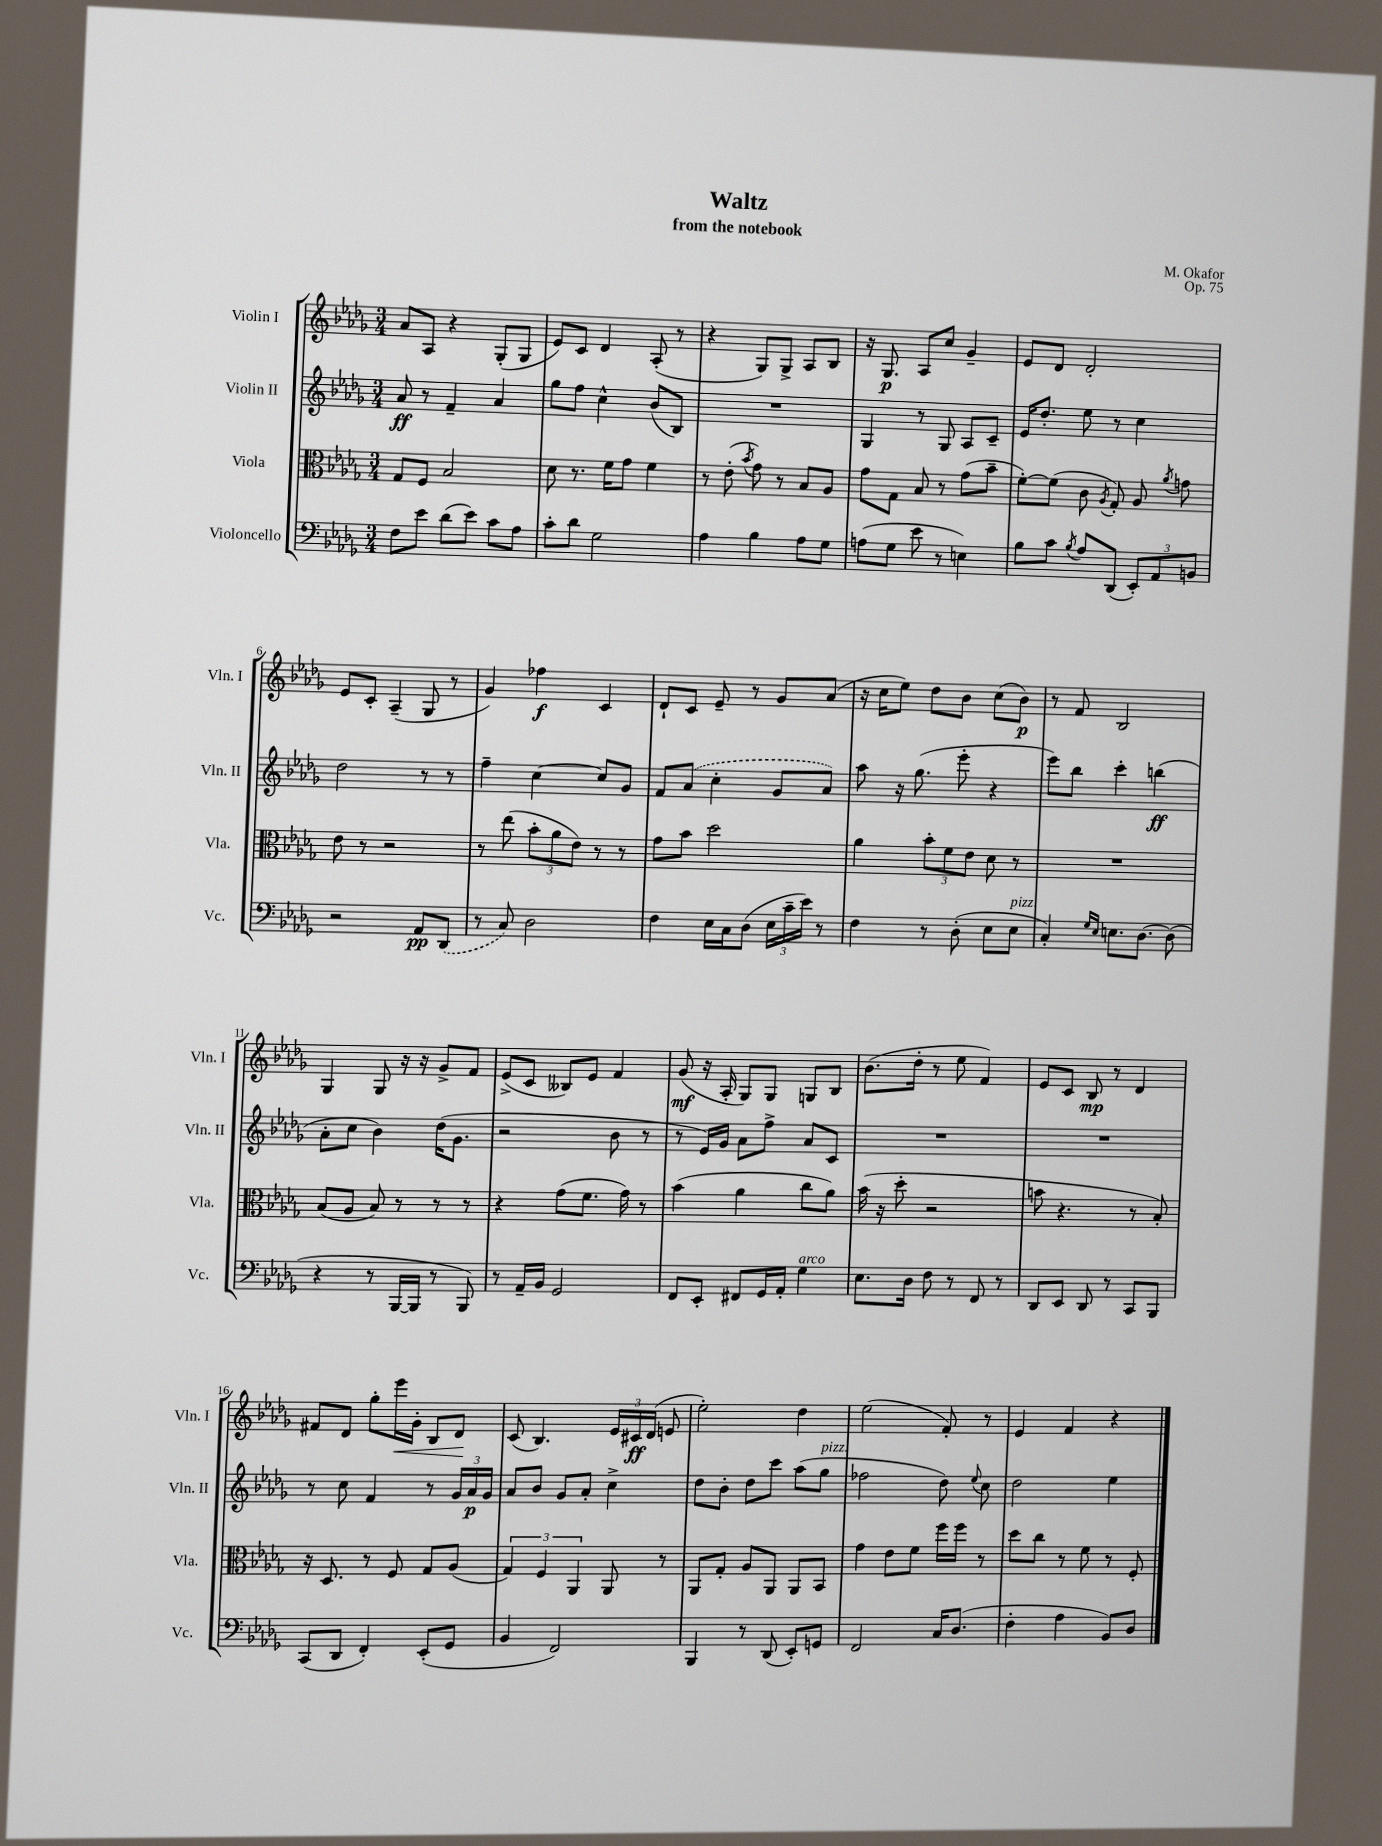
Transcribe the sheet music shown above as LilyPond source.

\header { title = "Waltz" composer = "M. Okafor" subtitle = "from the notebook" opus = "Op. 75" }
<<
\new StaffGroup <<
\new Staff = "s0" \with { instrumentName = "Violin I" shortInstrumentName = "Vln. I" } {
    \clef treble \key des \major \numericTimeSignature \time 3/4
    \autoBeamOff aes'8[ aes8] r4 ges8[-.( ges8] |
    ees'8[) c'8] des'4 aes8-.( r8 |
    r4 ges8[) ges8]-> aes8[ bes8] |
    r16 ges8.\p aes8[ c''8] ges'4-- |
    ees'8[ des'8] des'2-. |
    ees'8[ c'8]-. aes4--( ges8 r8 |
    ges'4) fes''4\f c'4 |
    des'8[-! c'8] ees'8-- r8 ges'8[ aes'8]( |
    r16 c''16[ ees''8]) des''8[ bes'8] c''8[( bes'8]\p) |
    r8 f'8 bes2 |
    ges4 ges8 r16 r16 ges'8[-> f'8] |
    ees'8[->( c'8] beses8[) ees'8] f'4 |
    ges'8\mf( r16 aes16-. ges8[) ges8] g8[ bes8] |
    bes'8.[( des''16]-. r8 ees''8 f'4) |
    ees'8[ c'8] bes8\mp r8 des'4 |
    fis'8[ des'8] ges''8[-. ees'''16\< ges'16]-. bes8[ des'8]\! |
    c'8( bes4.) \tuplet 3/2 { ees'16[ cis'16\ff des'16]( } e'8 |
    ees''2-.) des''4 |
    ees''2( f'8-.) r8 |
    ees'4 f'4 r4 \bar "|." |
}
\new Staff = "s1" \with { instrumentName = "Violin II" shortInstrumentName = "Vln. II" } {
    \clef treble \key des \major \numericTimeSignature \time 3/4
    \autoBeamOff aes'8\ff r8 f'4-- aes'4 |
    ges''8[ f''8] c''4-^ bes'8[( bes8]) |
    R2. |
    ges4 r8 ges8 aes8[ c'8]-- |
    ees'16[ des''8.]-. ees''8 r8 c''4 |
    des''2 r8 r8 |
    f''4-- c''4~ c''8[ ges'8] |
    f'8[ \once \slurDashed aes'8]( c''4-. ges'8[ aes'8]) |
    aes''8 r16 ges''8.( ees'''8-. r4 |
    ees'''8[) bes''8] c'''4-. b''4\ff( |
    aes'8[-. c''8] bes'4) des''16[( ges'8.] |
    r2 bes'8 r8 |
    r8 ees'16[) ges'16] aes'8[ f''8]-> aes'8[ c'8] |
    R2. |
    R2. |
    r8 c''8 f'4 r8 \tuplet 3/2 { ges'16[ aes'16\p ges'16] } |
    aes'8[ bes'8] ges'8[ aes'8]-. c''4-> |
    des''8[ bes'8]-. des''8[ c'''8] aes''8[( ges''8]^\markup { \italic "pizz." } |
    fes''2 des''8) \appoggiatura { ees''8 } c''8 |
    des''2 ees''4 \bar "|." |
}
\new Staff = "s2" \with { instrumentName = "Viola" shortInstrumentName = "Vla." } {
    \clef alto \key des \major \numericTimeSignature \time 3/4
    \autoBeamOff ges8[ f8] bes2 |
    des'8 r8. f'16[ ges'8] f'4 |
    r8 ees'8-.( \acciaccatura { bes'8 } ges'8) r8 bes8[ aes8] |
    ges'8[ ges8] bes8 r8 ges'8[( bes'8]-- |
    f'8[~-.) f'8]( c'8 \acciaccatura { aes8 } ges8-.) aes8 \acciaccatura { aes'8 } g'8 |
    ees'8 r8 r2 |
    r8 ees''8( \tuplet 3/2 { bes'8[-. aes'8 ees'8]) } r8 r8 |
    ges'8[ bes'8] des''2 |
    aes'4 \tuplet 3/2 { bes'8[-. f'8 ees'8] } des'8 r8 |
    R2. |
    bes8[( aes8] bes8) r8 r8 r8 |
    r4 ges'8[( f'8.] ges'16) r8 |
    bes'4( aes'4 c''8[ aes'8]) |
    bes'16( r16 des''8-. r2 |
    b'8 r4. r8 bes8-.) |
    r16 des8. r8 f8 ges8[ aes8]( |
    \tuplet 3/2 { ges4) f4 aes,4 } aes,8 r8 |
    aes,8[ ges8]-. aes8[ aes,8] aes,8[ bes,8] |
    ges'4 ees'8[ f'8] f''16[ f''16] r8 |
    des''8[ c''8] r8 f'8 r8 f8-. \bar "|." |
}
\new Staff = "s3" \with { instrumentName = "Violoncello" shortInstrumentName = "Vc." } {
    \clef bass \key des \major \numericTimeSignature \time 3/4
    \autoBeamOff f8[ ees'8] des'8[( ees'8]) c'8[ aes8] |
    c'8[-. des'8] ges2 |
    aes4 bes4 aes8[ ges8] |
    a8[( ges8] ees'8 r8 e4) |
    bes8[ c'8] \acciaccatura { bes8 } aes8[ des,8]( \tuplet 3/2 { ees,8[-.) aes,8 b,8] } |
    r2 aes,8[\pp \once \slurDashed des,8]( |
    r8 c8) des2 |
    f4 ees16[ c16 des8]( \tuplet 3/2 { ees16[ c'16-- ees'16]) } r8 |
    f4 r8 des8-.( ees8[ ees8]^\markup { \italic "pizz." } |
    c4-.) \grace { ges16[ ees16] } e8.[ des8.]~ des8( |
    r4 r8 bes,,16[~ bes,,16] r8 bes,,8) |
    r8 aes,16[-- bes,16] ges,2 |
    f,8[ ees,8]-. fis,8[ ges,16 aes,16]-. ges4^\markup { \italic "arco" } |
    ees8.[ des16] f8 r8 f,8 r8 |
    des,8[ ees,8] des,8 r8 c,8[ bes,,8] |
    c,8[( des,8] f,4-.) ees,8[-.( ges,8] |
    bes,4 f,2) |
    bes,,4 r8 des,8( ees,8[-.) g,8] |
    f,2 c16[ des8.]( |
    f4-. aes4 bes,8[) des8] \bar "|." |
}
>>
>>
